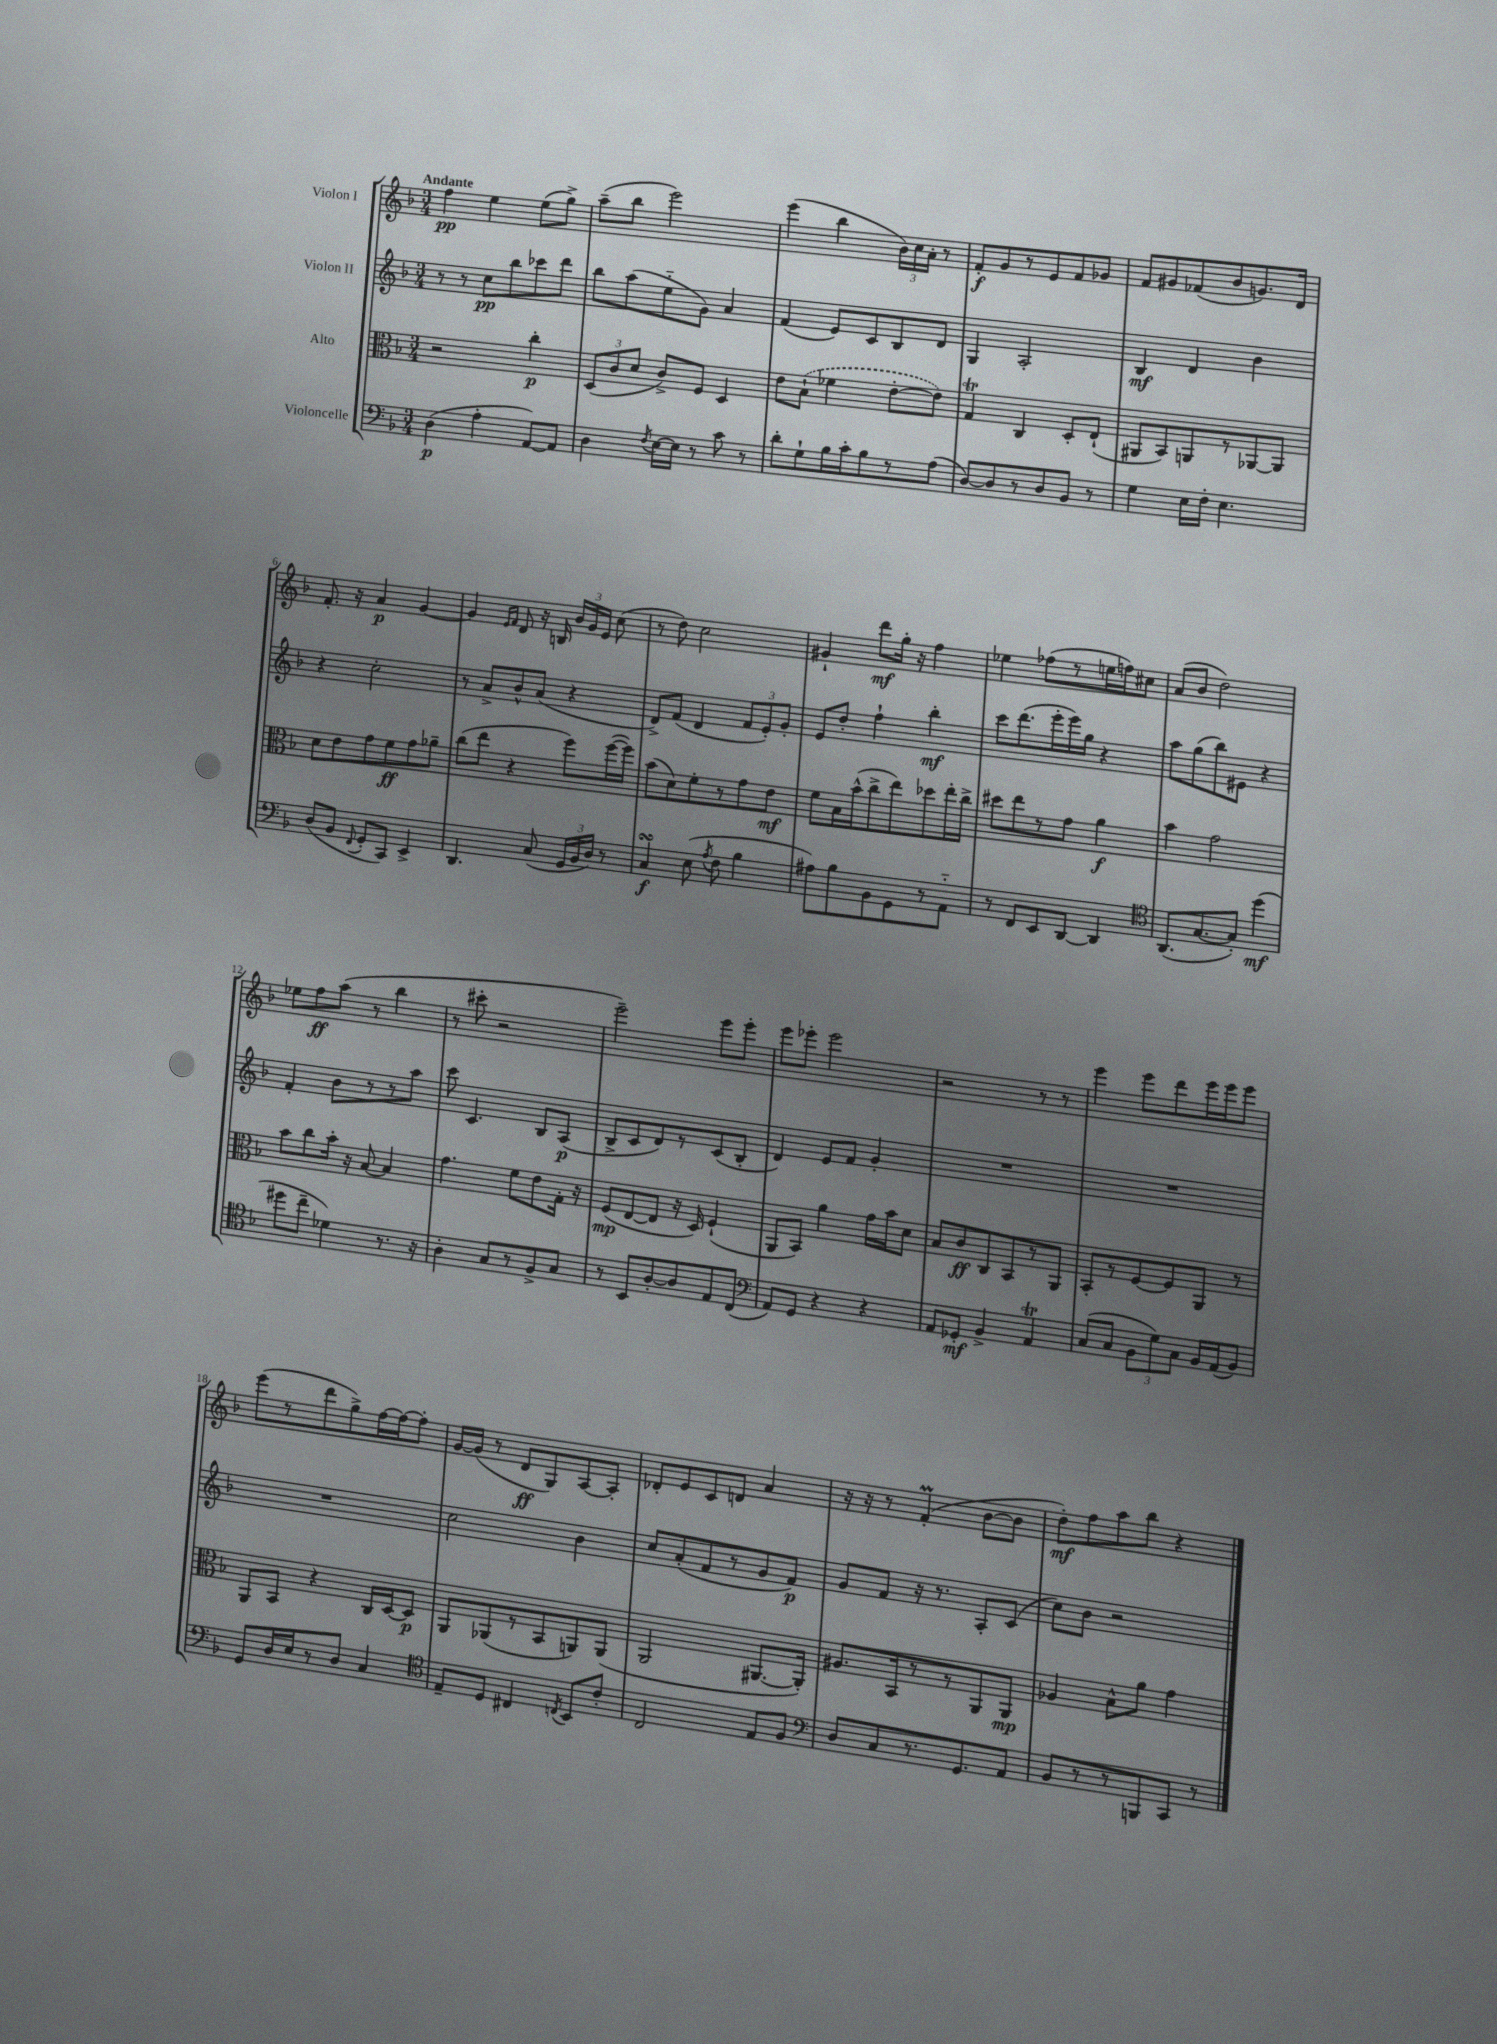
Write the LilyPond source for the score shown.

<<
\new StaffGroup <<
\new Staff = "s0" \with { instrumentName = "Violon I" } {
    \clef treble \key f \major \numericTimeSignature \time 3/4 \tempo "Andante"
    \autoBeamOff f''4\pp e''4 e''8[( g''8]->) |
    a''8[--( bes''8] e'''2) |
    e'''4( bes''4 \tuplet 3/2 { bes'16[) c''16 a'16]-. } r8 |
    f'8[-.\f g'8 r8 e'8 f'8 ges'8] |
    f'8[ gis'8 fes'8( bes'8 g'8.) d'16] |
    f'8.-. r16 a'4\p g'4~ |
    g'4 \grace { e'16[ f'16] } d'8 r16 b16 \tuplet 3/2 { bes'16[ g'16 e'16] } c''8( |
    r8 d''8) c''2 |
    gis'4-! d'''8[\mf g''16]-. r16 f''4 |
    ees''4 fes''8[( r8 e''16 f''16) cis''8] |
    a'8[( bes'8] d''2) |
    ees''8[ f''8\ff a''8]( r8 bes''4 |
    r8 cis'''8-. r2 |
    e'''2--) e'''8[ e'''8]-. |
    e'''8[ ees'''8]-. ees'''2 |
    r2 r8 r8 |
    e'''4 e'''8[ d'''8 e'''16 e'''16 e'''8] |
    e'''8[( r8 d'''8 g''8->) f''16~ f''16~ f''8]-. |
    g'16[~ g'16]( r8 d'8[\ff g8) a8~ a8]-. |
    des'8[-. e'8 c'8 d'8] a'4 |
    r16 r16 r8 f'4-.\prall( bes'8[~ bes'8] |
    d''8[-.\mf) f''8 a''8 bes''8] r4 \bar "|." |
}
\new Staff = "s1" \with { instrumentName = "Violon II" } {
    \clef treble \key f \major \numericTimeSignature \time 3/4
    \autoBeamOff r8 r8 c''8[\pp bes''8 ces'''8 d'''8] |
    bes''8[ a''8( e''8-_ g'8]) a'4 |
    f'4( e'8[) c'8 bes8 d'8] |
    g4 a2-. |
    bes4\mf d'4 bes'4 |
    r4 c''2-. |
    r8 a'8[-> bes'8-^ a'8]( r4 |
    d'8[->) f'8]( d'4 \tuplet 3/2 { f'8[ e'8-.) g'8]-. } |
    e'8[ d''8]-. f''4-! bes''4-.\mf |
    c'''8[ d'''8.( e'''16-. e'''16) g''16] r4 |
    a''8[ g''8( bes''8) eis'8] r4 |
    f'4-. bes'8[ r8 r8 a''8] |
    c'''8 c'4. bes8[ a8]\p( |
    bes8[-> c'8 d'8) r8 c'8( bes8]-. |
    d'4) e'8[ f'8] g'4-. |
    R2. |
    R2. |
    R2. |
    c''2 bes'4 |
    c''8[ a'8-.( f'8 r8 g'8 f'8]\p) |
    g'8[ f'8] r16 r8. a8[-. c'8]( |
    c''8[) bes'8] r2 \bar "|." |
}
\new Staff = "s2" \with { instrumentName = "Alto" } {
    \clef alto \key f \major \numericTimeSignature \time 3/4
    \autoBeamOff r2 c''4-.\p |
    \tuplet 3/2 { d8[( c'8 d'8] } c'8[->) f8] d4 |
    e'8[ \once \slurDashed bes8]-!( fes'4 e'8[~-. e'8]) |
    g4\trill c4 d8[-. e8]-!( |
    ais,8[ bes,8) a,8 r8 aes,8~ aes,8] |
    d'8[ e'8 g'8 f'8\ff g'8 aes'8]-- |
    c''8[( e''8] r4 f''8[) f''16~( f''16]) |
    bes'8[( d'8) f'8-. r8 g'8 e'8]\mf |
    f'8[ bes16 bes'16-^( c''8-> e''8) des''8 e''16-. c''16]-> |
    dis''8[ e''8 r8 g'8] a'4\f |
    bes'4 g'2 |
    bes'8[ c''8 bes'16]-. r16 bes8~ bes4 |
    g'4. f'8[ e'8 g16]-. r16 |
    f8[\mp( e8~ e8] r16 d16) f4-!( |
    a,8[ bes,8]) a'4 g'16[ bes'16 d'8] |
    bes8[ c'8\ff c8 bes,8 r8 a,8] |
    bes,8[-. r8 f8~ f8 a,8] r8 |
    a,8[ bes,8] r4 c16[ d16~ d8]\p |
    a,8[ aes,8( r8 bes,8 a,8) a,8]( |
    a,2 ais,8.[~ ais,16]-.) |
    ais8.[ bes,16 r8 r8 a,8 a,8]\mp |
    aes4 bes8[-^ a'8] g'4 \bar "|." |
}
\new Staff = "s3" \with { instrumentName = "Violoncelle" } {
    \clef bass \key f \major \numericTimeSignature \time 3/4
    \autoBeamOff d4\p( a4-. a,8[~) a,8] |
    d4 \acciaccatura { f8 } e16[~ e16] r8 c'8 r8 |
    d'8[-. g8-! bes16 c'16-. bes8 r8 a8]( |
    d8[~) d8 r8 d8 bes,8] r8 |
    g4 e16[ f16]-. e4. |
    d8[( bes,8] \appoggiatura { f,8 } g,8[-. c,8]) e,4-> |
    d,4. c8( \tuplet 3/2 { g,16[ bes,16 d16]) } r8 |
    c4\turn\f e8( \acciaccatura { a8 } f8 bes4 |
    ais8[) bes8 bes,8 g,8 r8 a,8]-_ |
    r8 f,8[ e,8 d,8]~ d,4 |
    \clef tenor a,8.[( g8.~ g8]-.) d''4\mf( |
    dis''8[ c''8]-- des'4) r8. r16 |
    a4-. g8[ r8 f8-> g8] |
    r8 bes,8[ a8~-. a8 e8 c8]( |
    \clef bass a,8[) g,8] r4 r4 |
    a,8[ ges,8]-.\mf bes,4-> a,4\trill |
    c8[( c8] \tuplet 3/2 { bes,8[ g8) c8] } bes,16[ a,16( bes,8]) |
    g,8[ d16 e16 r8 d8] c4 |
    \clef tenor e8[-- d8] cis4 \acciaccatura { c8 } bes,8[ c'8]-. |
    c2 e8[ f8] |
    \clef bass d8[ c8 r8. g,8. a,8] |
    bes,8[ r8 r8 b,,8 c,8] r8 \bar "|." |
}
>>
>>
